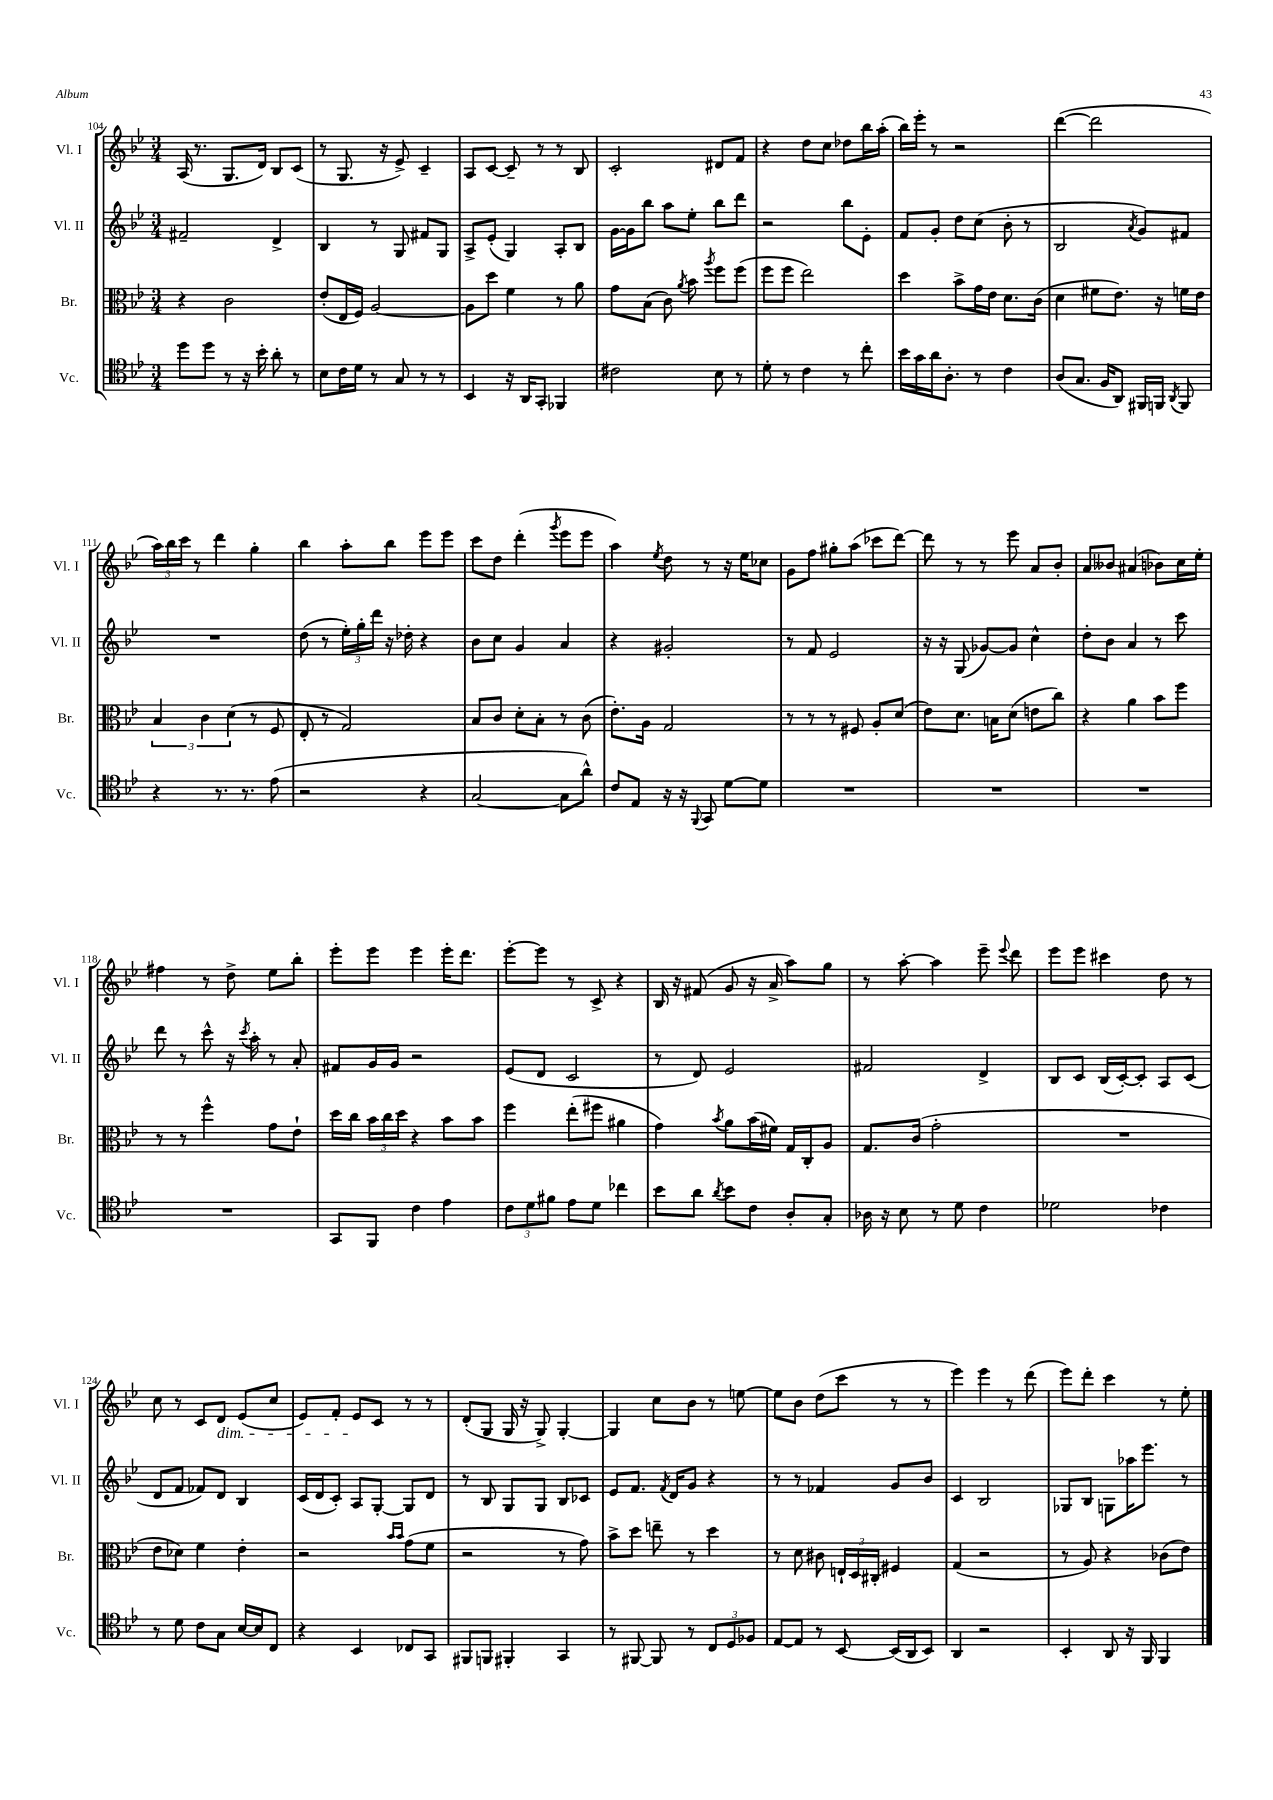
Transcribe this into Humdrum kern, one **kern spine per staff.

**kern	**kern	**kern	**kern
*staff4	*staff3	*staff2	*staff1
*clefC4	*clefC3	*clefG2	*clefG2
*k[b-e-]	*k[b-e-]	*k[b-e-]	*k[b-e-]
*M3/4	*M3/4	*M3/4	*M3/4
8dd\L	4r	2f#~/	(16A/
.	.	.	8.r
8dd\J	.	.	.
8r	2c\	.	8.G/L
16r	.	.	.
16b-'\	.	.	16d/Jk)
8a'\	.	4d^/	8B-/L
8r	.	.	(8c/J
=	=	=	=
8B-\L	(8e-'/L	4B-/	8r
16c\L	16E-/L	.	8.G/
16d\JJ	16F/JJ)	.	.
8r	[2A/	8r	.
.	.	.	16r
8G/	.	8G/	8e-^/)
8r	.	8f#/L	4c~/
8r	.	8G/J	.
=	=	=	=
4BB-/	8A\]L	8A^/L	8A/L
.	8dd\J	(8e-'/J	[8c/J
16r	4f\	4G/)	8c~/]
16AA/LK	.	.	.
8GG'/J	.	.	8r
4FF-/	8r	8A'/L	8r
.	8a\	8B-/J	8B-/
=	=	=	=
2c#\	8g\L	[16g\LL	2c'/
.	.	16g\]J	.
.	(8B-\J	8bb-\J	.
.	8c\)	8aa\L	.
.	8qa/	.	.
.	8b-\	8ee-'\J	.
.	8qaa/	.	.
8B-\	8ff\L	8bb-\L	8d#/L
8r	(8ff\J	8ddd\J	8f/J
=	=	=	=
8d'\	8ff\L	2r	4r
8r	8ff\J	.	.
4c\	2ee-\)	.	8dd\L
.	.	.	8cc\J
8r	.	8bb-\L	8dd-\L
8cc'\	.	8e-'\J	16bb-\L
.	.	.	(16aa'\JJ
=	=	=	=
16b-\LL	4dd\	8f/L	16bb-\LL)
16g\	.	.	16eee-'\JJ
16a\J	.	8g'/J	8r
8.A'\J	.	.	.
.	8b-^\L	8dd\L	2r
8r	16g\L	(8cc\J	.
.	16e-\JJ	.	.
4c\	8.d\L	8b-'\	.
.	.	8r	.
.	(16c\Jk	.	.
=	=	=	=
(8A/L	4d\	2B-/	([4ddd\
8.G/J	.	.	.
.	8f#\L	.	2ddd\]
16F/LK	.	.	.
8AA/J)	8.e-\J)	.	.
.	.	8qa/	.
16FF#/LL	.	8g/L)	.
16FF/JJ	16r	.	.
8qAA/	.	.	.
8FF/	16f\LL	8f#/J	.
.	16e-\JJ	.	.
=	=	=	=
4r	6B-/	2.r	24aa\LL)
.	.	.	24bb-\
.	.	.	24ccc\JJ
.	.	.	8r
.	6c\	.	.
8.r	.	.	4ddd\
.	(6d\	.	.
8.r	.	.	.
.	8r	.	4gg'\
(8e-\	8F/	.	.
=	=	=	=
2r	8E-'/	(8dd\	4bb-\
.	8r	8r	.
.	2G/)	24ee-'\LL)	8aa'\L
.	.	24gg'\	.
.	.	24ddd\JJ	.
.	.	16r	8bb-\J
.	.	16dd-'\	.
4r	.	4r	8eee-\L
.	.	.	8eee-\J
=	=	=	=
[2G/	8B-/L	8b-\L	8ccc\L
.	8c/J	8cc\J	8dd\J
.	8d'\L	4g/	(4ddd'\
.	8B-'\J	.	.
.	.	.	8qggg/
8G\]L	8r	4a/	8eee-\L
8a^^\J)	(8c\	.	8eee-\J
=	=	=	=
8c/L	8.e-'\L)	4r	4aa\)
8E-/J	.	.	.
.	16A\Jk	.	.
.	.	.	8qee-/
16r	2G/	2g#'/	8dd\
16r	.	.	.
8qqFF/	.	.	.
8GG/	.	.	8r
[8d\L	.	.	16r
.	.	.	16ee-\LK
8d\]J	.	.	8cc-\J
=	=	=	=
2.r	8r	8r	8g\L
.	8r	8f/	8ff\J
.	8r	2e-/	8gg#'\L
.	8F#/	.	(8aa\J
.	8A'/L	.	8ccc-\L
.	(8d/J	.	[8ddd\J)
=	=	=	=
2.r	8e-\L)	16r	8ddd\]
.	.	16r	.
.	8.d\J	(8G/	8r
.	.	[8g-/L)	8r
.	16B\LK	.	.
.	(8d\J	8g-/]J	8eee-\
.	8e\L	4cc^^\	8a/L
.	8cc\J)	.	8b-'/J
=	=	=	=
2.r	4r	8dd'\L	8a/L
.	.	8b-\J	8b--/J
.	4a\	4a/	(4a#/
.	8b-\L	8r	8b-\L)
.	8ff\J	8ccc\	16cc\L
.	.	.	16ee-'\JJ
=	=	=	=
2.r	8r	8ddd\	4ff#\
.	8r	8r	.
.	4ff^^\	8ccc^^\	8r
.	.	16r	8dd^\
.	.	8qccc/	.
.	.	16aa'\	.
.	8g\L	8r	8ee-\L
.	8e-`\J	8a'/	8bb-'\J
=	=	=	=
8GG/L	16dd\LL	8f#/L	8eee-'\L
.	16cc\JJ	.	.
8FF/J	24b-\LL	16g/L	8eee-\J
.	24cc\	.	.
.	.	16g/JJ	.
.	24dd\JJ	.	.
4c\	4r	2r	4eee-\
4e-\	8b-\L	.	16eee-'\LK
.	.	.	8.ddd\J
.	8b-\J	.	.
=	=	=	=
12c\L	4ff\	(8e-/L	[8eee-'\L
12d\	.	.	.
.	.	8d/J	8eee-\]J
12f#\J	.	.	.
8e-\L	(8ee-'\L	2c/	8r
8d\J	8ff#\J	.	8c^/
4cc-\	4a#\	.	4r
=	=	=	=
8b-\L	4g\)	8r	16B-/
.	.	.	16r
8a\J	.	8d/)	(8f#/
8qa/	8qb-/	.	.
8b-\L	8a\L	2e-/	8g/
8c\J	(16b-\L	.	16r
.	16f#\JJ)	.	16a^/
8A'/L	16G/LL	.	8aa\L)
.	16C'/J	.	.
8G'/J	8A/J	.	8gg\J
=	=	=	=
16A-\	8.G/L	2f#/	8r
16r	.	.	.
8B-\	.	.	[8aa'\
.	(16c/Jk	.	.
8r	2g'\	.	4aa\]
8d\	.	.	.
4c\	.	4d^/	8eee-~\
.	.	.	8qqeee-/
.	.	.	8ddd\
=	=	=	=
2d-\	2.r	8B-/L	8eee-\L
.	.	8c/J	8eee-\J
.	.	(16B-/LL	4ccc#\
.	.	[16c'/J)	.
.	.	8c'/]J	.
4c-\	.	8A/L	8dd\
.	.	(8c/J	8r
=	=	=	=
8r	8e-\L	8d/L	8cc\
8d\	8d-\J)	8f/J	8r
8c\L	4f\	8f-/L)	8c/L
8G\J	.	8d/J	8d/J
[16B-/LL	4e-'\	4B-/	(8e-/L
16B-/]J	.	.	.
8C/J	.	.	8cc/J
=	=	=	=
4r	2r	(16c/LL	8e-/L)
.	.	16d/J	.
.	.	8c'/J)	8f'/J
4BB-/	.	8A/L	8e-/L
.	.	[8G'/J	8c/J
.	16qqb-/LL	.	.
.	16qqb-/JJ	.	.
8C-/L	(8g\L	8G/]L	8r
8GG/J	8f\J	8d/J	8r
=	=	=	=
8FF#/L	2r	8r	(8d'/L
8FF/J	.	8B-/	8G/J
4FF#'/	.	8G/L	16G/
.	.	.	16r
.	.	8G/J	8G^/)
4GG/	8r	8B-/L	[4G'/
.	8g\)	8c-/J	.
=	=	=	=
8r	8b-^\L	8e-/L	4G/]
[8FF#/	8dd\J	8.f/J	.
8FF#/]	8ee~\	.	8cc\L
.	.	8qf/	.
.	.	16d/LK	.
8r	8r	8g/J	8b-\J
12C/L	4dd\	4r	8r
12D/	.	.	.
.	.	.	[8ee\
12F-/J	.	.	.
=	=	=	=
[8E-/L	8r	8r	8ee\]L
8E-/]J	8d\	8r	8b-\J
8r	8c#\	4f-/	(8dd\L
[8BB-/	24E`/LL	.	8ccc\J
.	24D/	.	.
.	24C#'/JJ	.	.
(16BB-/]LL	4F#/	8g/L	8r
16AA/J	.	.	.
8BB-/J)	.	8b-/J	8r
=	=	=	=
4AA/	(4G/	4c/	4eee-\)
2r	2r	2B-/	4eee-\
.	.	.	8r
.	.	.	(8ddd\
=	=	=	=
4BB-'/	8r	8G-/L	8eee-\L)
.	8A/)	8B-/J	8ddd'\J
8AA/	4r	8G\L	4ccc\
16r	.	16aa-\K	.
16FF/	.	8.eee-\J	.
4FF/	(8c-\L	.	8r
.	8e-\J)	8r	8ee-'\
==	==	==	==
*-	*-	*-	*-
